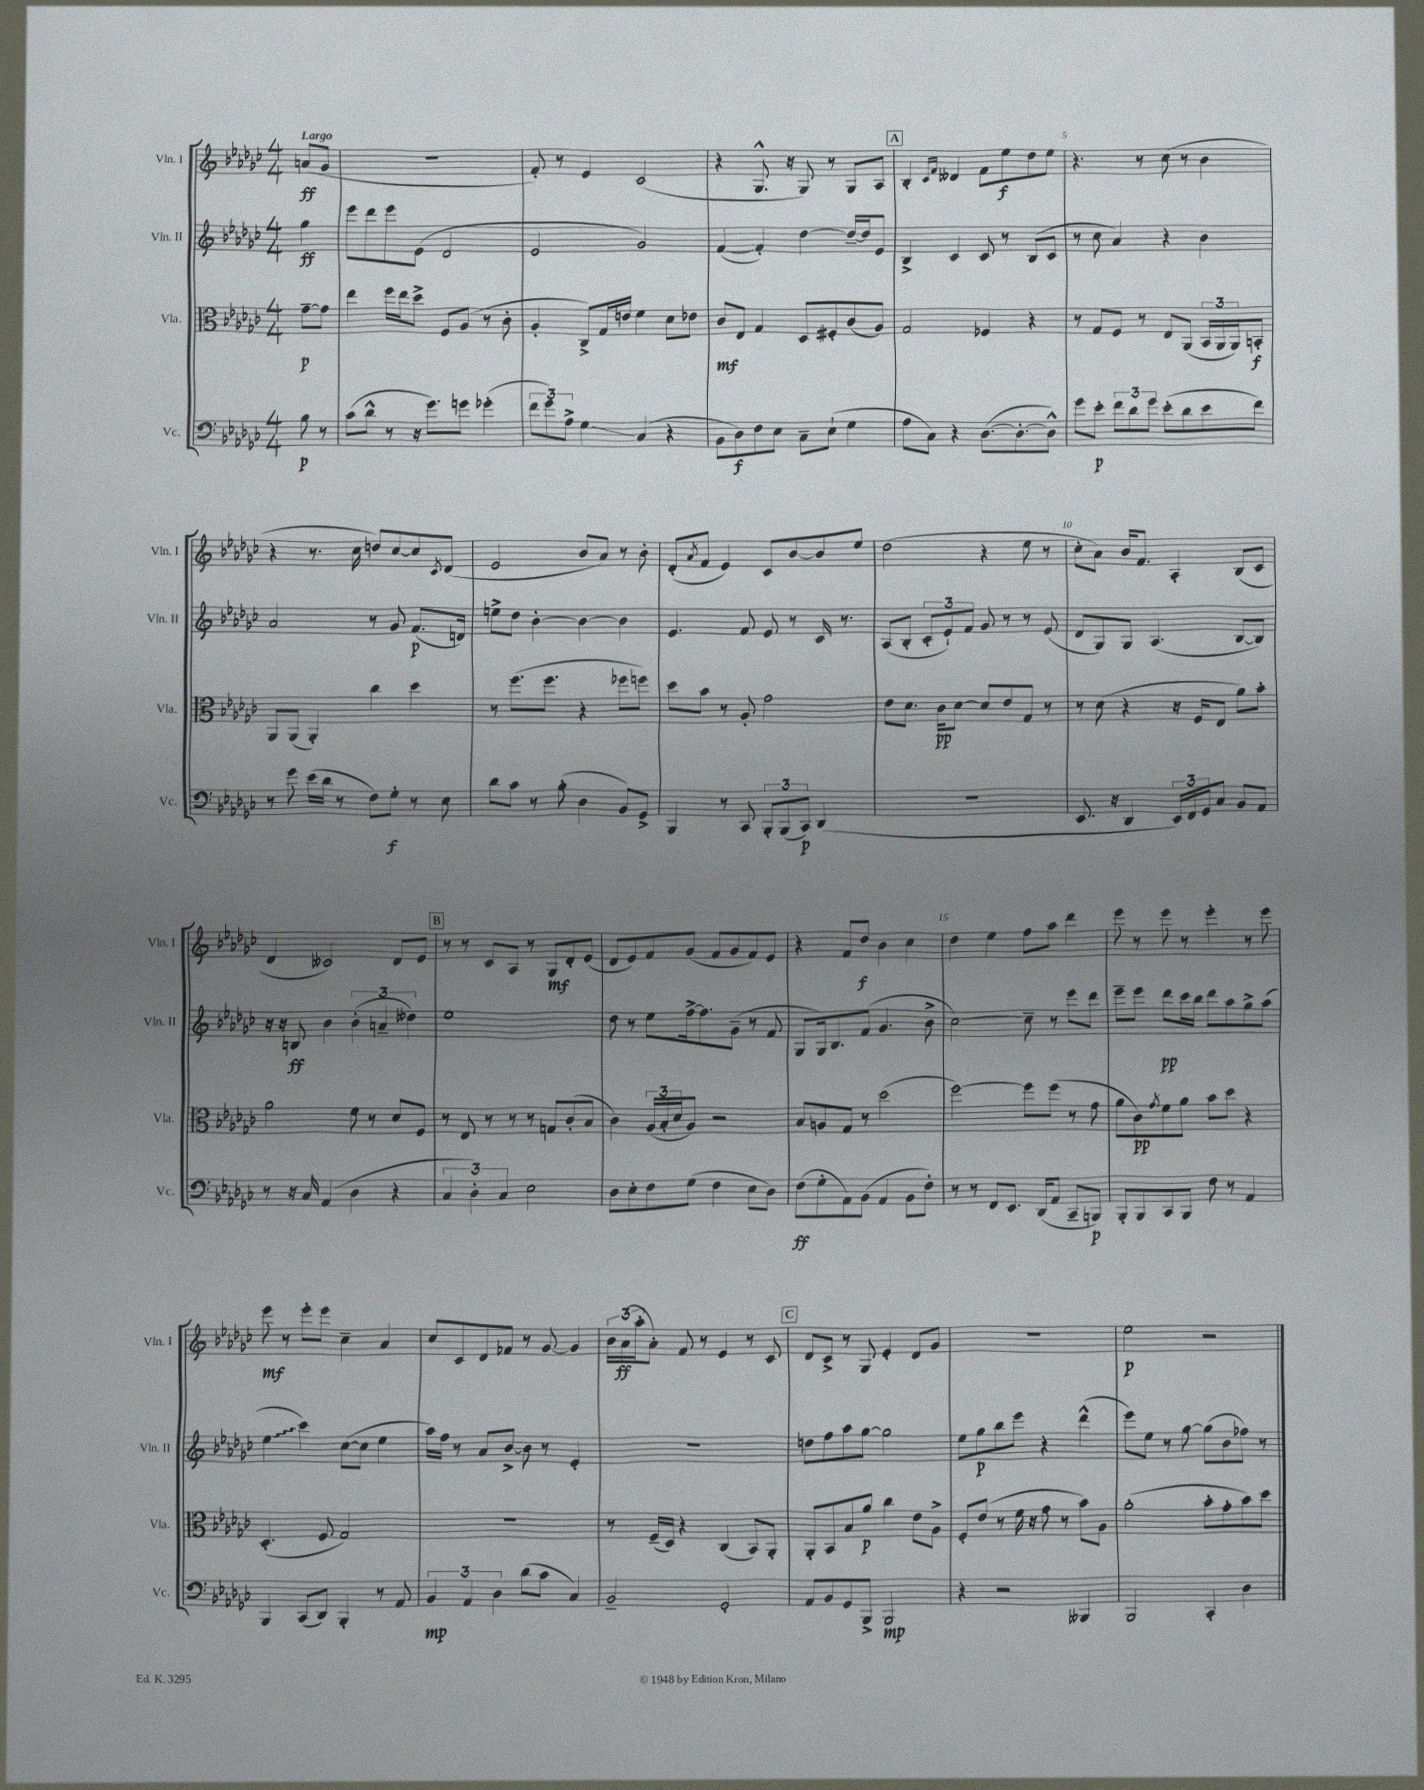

**kern	**kern	**kern	**kern
*staff4	*staff3	*staff2	*staff1
*clefF4	*clefC3	*clefG2	*clefG2
*k[b-e-a-d-g-c-]	*k[b-e-a-d-g-c-]	*k[b-e-a-d-g-c-]	*k[b-e-a-d-g-c-]
*M4/4	*M4/4	*M4/4	*M4/4
8B-	[8g-~	4gg-	(8a
8r	8g-]	.	8g-
=	=	=	=
(8c-	4ee-	8eee-	1r
8d-^^	.	8ddd-	.
8r	16ff	8eee-	.
.	16ee-	.	.
16r	8dd-^	(8e-	.
8.g-)	.	.	.
.	8F	2d-	.
8g	(8A-	.	.
(4g-'	8r	.	.
.	8c-'	.	.
=	=	=	=
12f	4A-'	2e-	8f')
12g-)	.	.	.
.	.	.	8r
12A-^	.	.	.
4G-	8C-^)	.	4e-
.	16G-	.	.
.	16e	.	.
(4C-	4f	2g-)	(2c-
4r	8d-	.	.
.	8e-	.	.
=	=	=	=
8BB-	8c-	([4f	4r
8D-)	8E-	.	.
8F	4G-	4f'])	8.G-^^
8E-	.	.	.
.	.	.	16r
8C-~	8D-	[4dd-	8G-)
(8E-`	8F#'	.	8r
4G-	(8c-	16dd-~_	8G-
.	.	16dd-]	.
.	8A-)	8e-	8A-
=	=	=	=
8A-	2G-	4B-^	4B-'
8C-)	.	.	.
.	.	.	16qqc-
.	.	.	16qqf
4r	.	4c-	4d--
([8.D-	4F-	8c-	8f
.	.	8r	8ee-
8.D-'_	.	.	.
.	4r	(8B-	8dd-
8D-^^])	.	8c-	8ee-
=	=	=	=
8g-	8r	8r	4.r
8e-'	8G-	8cc-	.
12f	8F	4a-)	.
12d-	.	.	.
.	8r	.	8r
12g-	.	.	.
(8e-'	8E-	4r	(8cc-
8d-	(8AA-	.	8r
8e-	24BB-	4b-	4b-
.	24AA-	.	.
.	24AA-)	.	.
8f)	8BB'	.	.
=	=	=	=
8r	8AA-	2a-	4r
8g-	(8AA-	.	.
(16e-	4AA-')	.	8.r
16d-	.	.	.
8r	.	.	.
.	.	.	16cc-
8F)	4cc-	8r	8dd)
8G-'	.	8g-	[8cc-
8r	4dd-	(8.f	8cc-]
.	.	.	8qc-
8E-	.	.	(8d-
.	.	16d)	.
=	=	=	=
8d-	8r	8ee^	2e-
8c-	(8.ff	8dd-	.
8r	.	[4b-'	.
.	8.ff	.	.
(8B-'	.	.	.
4D-	4r	4b-_	8b-
.	.	.	8a-)
8BB-)	8ff-	4b-]	8r
8GG-^	8ff)	.	8b-'
=	=	=	=
4BBB-	8dd-	4.e-	(8d-'
.	.	.	8qa-
.	8b-	.	8f
8r	8r	.	4e-)
8CC-	8A-'	8f	.
12BBB-'	2g-	8e-	8c-
(12BBB-	.	.	.
.	.	8r	[8b-
12CC-)	.	.	.
(4DD-	.	16c-	8b-]
.	.	8.r	.
.	.	.	8ee-
=	=	=	=
1r	8e-	(8A-	(2dd-
.	8.d-	8B-'	.
.	.	12c-'	.
.	16c-	.	.
.	.	12e-`)	.
.	[8d-	.	.
.	.	12f	.
.	8d-]	8g-	4r
.	8e-	8r	.
.	8G-	8r	8ee-
.	8r	(8e-	8r
=	=	=	=
8.EE-	8r	8d-	8cc-'
.	(8d-	8G-)	8a-)
16r	.	.	.
4DD-	4r	8G-	16b-
.	.	.	8.f
.	.	(4.A-	.
24EE-)	16r	.	4A-'
24FF	.	.	.
.	16F	.	.
24GG-	.	.	.
8C-	8E-	.	.
8BB-	8a-)	[8B-	(8B-
8AA-	8b-'	8B-])	8c-
=	=	=	=
8r	2a-	16r	4d-
.	.	16r	.
16r	.	8B	.
16C-	.	.	.
(4AA-	.	4b-	2c--)
4D-	8f	(6b-'	.
.	8r	.	.
.	.	6a~	.
4r	8d-	.	8d-
.	.	6dd--)	.
.	8F	.	8e-
=	=	=	=
6C-	8r	1ee-	8r
.	8E-	.	8r
6D-')	.	.	.
.	8r	.	8c-
6C-	.	.	.
.	8r	.	8A-
2E-	8r	.	8r
.	8G	.	8G-
.	(8c-'	.	8d-'
.	8B-	.	(8e-
=	=	=	=
8D-	4c-)	8dd-	8d-
8E-'	.	8r	8e-)
8F	(24A-	8ee-	8f
.	24B-'	.	.
.	24d-	.	.
(8G-	8A-)	[16ff^	(8g-
.	.	8.ff]	.
4F	2r	.	8f
.	.	(8g-~	8g-
8E-	.	8r	8f)
8D-)	.	8f	8e-
=	=	=	=
(8F	8B-	8G-	4r
8G-'	8A	16G-)	.
.	.	8.B-	.
8AA-)	8G-	.	8f
(8BB-	8r	(8f	8dd-
4AA-	(2dd-	4.g-	4b-
8BB-	.	.	4cc-
8F')	.	8b-^	.
=	=	=	=
8r	[2ff)	[2cc-)	4dd-
8r	.	.	.
8FF	.	.	4ee-
8.EE-	.	.	.
.	8ff]	8cc-~]	8ff
(16DD-	.	.	.
8AA-	(8ff	8r	8aa-
8CC-~	8r	8eee-	4ddd-
8BBB)	8g-	8ddd-	.
=	=	=	=
8BBB-'	8a-	8eee-~	8eee-
8BBB-	8c-)	8eee-	8r
.	8qg-	.	.
8CC-	8f	8ddd-	8eee-
8BBB-	8a-	16ccc-	8r
.	.	16bb-	.
8F	8b-	8ddd-	4eee-'
8r	8dd-	8aa-	.
4AA-	4r	8gg-^	8r
.	.	(8aa-	8eee-
=	=	=	=
4BBB-	(4.D-'	4ee-	8eee-
.	.	.	8r
(8CC-	.	4ccc-)	8eee-'
8DD-)	8F	.	8eee-
4BBB-'	2G-)	([8cc-	4cc-~
.	.	8cc-]	.
8r	.	4ee-	4a-
8AA-	.	.	.
=	=	=	=
6BB-	1r	16aa-)	8cc-
.	.	16ff	.
.	.	8r	8c-
6AA-	.	.	.
.	.	8a-	8d-
6D-	.	.	.
.	.	[8b-^	8f-
(8d-	.	8b-]	8r
8c-	.	8r	[8g-
4C-)	.	4e-'	4g-]
=	=	=	=
2BB-~	8r	1r	24b-
.	.	.	(24a-
.	.	.	24aa-'
.	(16F~	.	8a-')
.	16D-)	.	.
.	4r	.	8f
.	.	.	8r
2GG-'	(4C-	.	4e-
.	8BB-)	.	8r
.	8AA-'	.	8c-
=	=	=	=
8AA-	8AA-'	8dd	8d-
8BB-	8BB-	8ff	8c-^
8GG-	8B-	8aa-	8r
8BBB-^	8a-	[8gg-	8G-
2BBB-	4cc-	2gg-]	4e-'
.	8e-	.	8d-
.	8A-^	.	8g-
=	=	=	=
4r	8F'	8ee-	1r
.	(8e-	8gg-	.
2r	8r	8bb-	.
.	16f	8eee-	.
.	16r	.	.
.	8g-	4r	.
.	8r	.	.
4BBB--	8b-)	(4ddd-^^	.
.	8A-	.	.
=	=	=	=
2BBB-	(2a-'	8eee-)	2ee-
.	.	8ee-	.
.	.	8r	.
.	.	[8gg-	.
4CC-'	8b-'	(8gg-]	2r
.	8g-'	8b-	.
4D-	8b-)	8ff-)	.
.	8dd-	8r	.
==	==	==	==
*-	*-	*-	*-
